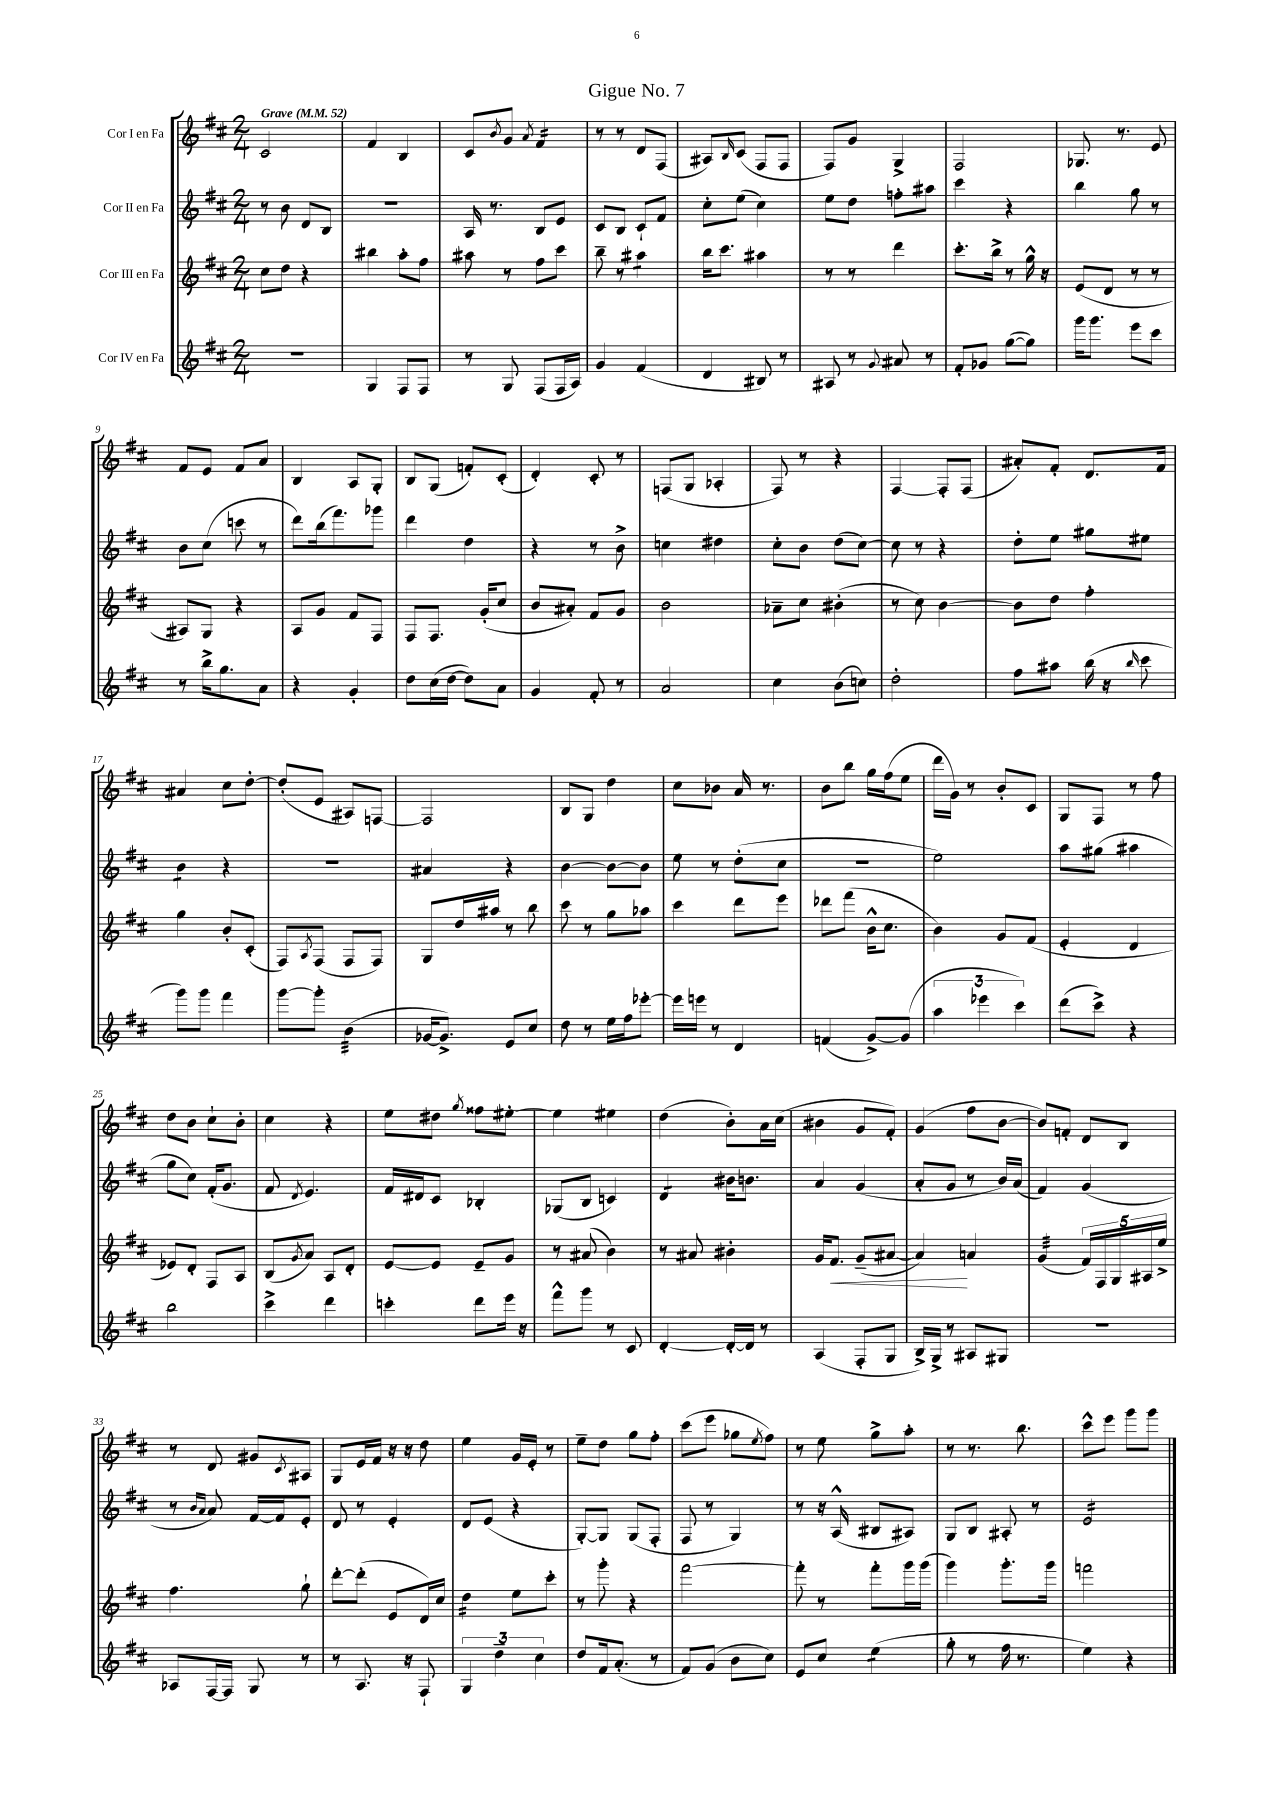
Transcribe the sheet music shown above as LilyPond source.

\header { title = "Gigue No. 7" }
<<
\new StaffGroup <<
\new Staff = "s0" \with { instrumentName = "Cor I en Fa" } {
    \clef treble \key d \major \numericTimeSignature \time 2/4 \tempo "Grave" 4 = 52
    cis'2 |
    fis'4 b4 |
    cis'8 \acciaccatura { b'8 } g'8 \acciaccatura { a'8 } fis'4:16 |
    r8 r8 d'8 fis8( |
    ais8) \grace { b16 } cis'8( fis8 fis8 |
    fis8) g'8 g4-> |
    fis2 |
    ges8. r8. e'8 |
    fis'8 e'8 fis'8 a'8 |
    b4 a8 g8-. |
    b8 g8( f'8-.) cis'8-.( |
    d'4-.) cis'8-. r8 |
    f8( g8 aes4-. |
    fis8) r8 r4 |
    fis4~ fis8-. fis8( |
    ais'8-.) fis'8-. d'8. fis'16 |
    ais'4 cis''8 d''8~-. |
    d''8-.( e'8 ais8) f8~ |
    f2 |
    b8 g8 d''4 |
    cis''8 bes'8 a'16 r8. |
    b'8 b''8 g''16 fis''16( e''8 |
    d'''16 g'16) r8 b'8-. cis'8 |
    g8 fis8 r8 fis''8 |
    d''8 b'8 cis''8-! b'8-. |
    cis''4 r4 |
    e''8 dis''8 \acciaccatura { g''8 } fisis''8 eis''8~-. |
    eis''4 eis''4 |
    d''4( b'8-.) a'16 cis''16( |
    bis'4 g'8 fis'8-.) |
    g'4( fis''8 b'8~ |
    b'8) f'8-. d'8 b8 |
    r8 d'8 gis'8 \acciaccatura { cis'8 } ais8 |
    g8 e'16 fis'16 r16 r16 d''8 |
    e''4 g'16 e'16-. r8 |
    e''8-- d''8 g''8 fis''8-. |
    cis'''8( e'''8 ges''8 \acciaccatura { e''8 } fis''8) |
    r8 e''8 g''8-> a''8-. |
    r8 r8. b''8. |
    cis'''8-^ e'''8 g'''8 g'''8 \bar "|." |
}
\new Staff = "s1" \with { instrumentName = "Cor II en Fa" } {
    \clef treble \key d \major \numericTimeSignature \time 2/4
    r8 b'8 d'8 b8 |
    R2 |
    a16 r8. b8 e'8 |
    cis'8 b8 cis'8-! fis'8 |
    cis''8-. e''8( cis''4) |
    e''8 d''8 f''8-. ais''8 |
    cis'''4 r4 |
    b''4 g''8 r8 |
    b'8 cis''8( c'''8 r8 |
    d'''8) b''16( fis'''8.) ges'''8 |
    d'''4 d''4 |
    r4 r8 b'8-> |
    c''4 dis''4 |
    cis''8-. b'8 d''8( cis''8~) |
    cis''8 r8 r4 |
    d''8-. e''8 gis''8 eis''8 |
    b'4:8 r4 |
    R2 |
    ais'4 r4 |
    b'4~ b'8~ b'8 |
    e''8 r8 d''8-.( cis''8 |
    r2 |
    e''2) |
    a''8 gis''8( ais''4 |
    g''8 cis''8) fis'16-.( g'8. |
    fis'8 \acciaccatura { d'8 } e'4.) |
    fis'16 dis'16 cis'8 bes4-. |
    ges8( b8 c'4) |
    d'4:8 bis'16 b'8. |
    a'4 g'4( |
    a'8-. g'8 r8 b'16) a'16( |
    fis'4) g'4( |
    r8 \grace { b'16 a'16 } a'8) fis'16~ fis'16 e'8-. |
    d'8 r8 e'4-. |
    d'8 e'8( r4 |
    g8~-.) g8 g8( fis8-. |
    fis8 r8 g4) |
    r8 r16 a16-^( bis8 ais8) |
    g8 b8 ais8-. r8 |
    e'2:16 \bar "|." |
}
\new Staff = "s2" \with { instrumentName = "Cor III en Fa" } {
    \clef treble \key d \major \numericTimeSignature \time 2/4
    cis''8 d''8 r4 |
    bis''4 a''8-. fis''8 |
    ais''8 r8 fis''8 cis'''8 |
    b''8-- r8 ais''4:8 |
    b''16 cis'''8. ais''4 |
    r8 r8 d'''4 |
    cis'''8.-. b''16-> r8 g''16-^ r16 |
    e'8( d'8 r8 r8 |
    ais8) g8 r4 |
    a8 g'8 fis'8 fis8 |
    fis8 fis8. g'16-.( cis''8 |
    b'8 ais'8-.) fis'8 g'8 |
    b'2 |
    aes'8-- cis''8 bis'4-.( |
    r8 cis''8) b'4~ |
    b'8 d''8 fis''4-. |
    g''4 b'8-. cis'8-.( |
    fis8) \acciaccatura { a8 } fis8( fis8 fis8) |
    g8 d''16 ais''16 r8 b''8 |
    cis'''8 r8 g''8 aes''8 |
    cis'''4 d'''8 e'''8 |
    des'''8 fis'''8( b'16-^ cis''8. |
    b'4) g'8 fis'8( |
    e'4-. d'4 |
    ees'8) d'8-. fis8 a8 |
    b8( \acciaccatura { g'8 } a'8) a8 d'8-. |
    e'8~ e'8 e'8-- g'8 |
    r8 ais'8( b'4) |
    r8 ais'8 bis'4-. |
    g'16 fis'8.\< g'8--( ais'8~ |
    ais'4\!) a'4 |
    g'4:32( \tuplet 5/4 { fis'16) fis16 g16 ais16 e''16-> } |
    fis''4. g''8-! |
    d'''8~-. d'''8-.( e'8 d'16) cis''16 |
    d''4:16 e''8 cis'''8-. |
    r8 g'''8-. r4 |
    fis'''2~ |
    fis'''8-. r8 fis'''8-. g'''16 g'''16( |
    g'''4) g'''8.-. g'''16 |
    f'''2 \bar "|." |
}
\new Staff = "s3" \with { instrumentName = "Cor IV en Fa" } {
    \clef treble \key d \major \numericTimeSignature \time 2/4
    R2 |
    g4 fis8 fis8 |
    r8 g8 fis8( fis16 a16) |
    g'4 fis'4( |
    d'4 bis8) r8 |
    ais8 r8 \appoggiatura { g'8 } ais'8 r8 |
    fis'8-. ges'8 g''8~( g''8) |
    g'''16 g'''8. e'''8 cis'''8 |
    r8 b''16-> g''8. a'8 |
    r4 g'4-. |
    d''8 cis''16( d''16~ d''8) a'8 |
    g'4 fis'8-. r8 |
    a'2 |
    cis''4 b'8( c''8) |
    d''2-. |
    fis''8 ais''8 b''16( r16 \grace { b''16 } cis'''8 |
    g'''8) g'''8 fis'''4 |
    g'''8~ g'''8-. b'4:32( |
    ges'16~ ges'8.->) e'8 cis''8 |
    d''8 r8 e''16 fis''16 ees'''8~-. |
    ees'''16 e'''16 r8 d'4 |
    f'4( g'8~->) g'8( |
    \tuplet 3/2 { a''4 ees'''4 cis'''4) } |
    d'''8( cis'''8->) r4 |
    b''2 |
    cis'''4-> d'''4 |
    c'''4-. d'''8 e'''16 r16 |
    fis'''8-^ g'''8 r8 cis'8 |
    d'4~-. d'16~-. d'16 r8 |
    a4( fis8-. g8 |
    b16->) g16-> r8 ais8 gis8 |
    R2 |
    aes8 fis16~ fis16 g8 r8 |
    r8 a8. r16 fis8-! |
    \tuplet 3/2 { g4 d''4-- cis''4 } |
    d''8 fis'16 a'8.-.( r8 |
    fis'8) g'8( b'8 cis''8) |
    e'8 cis''8 e''4:8( |
    g''8-. r8 fis''16 r8. |
    e''4) r4 \bar "|." |
}
>>
>>
